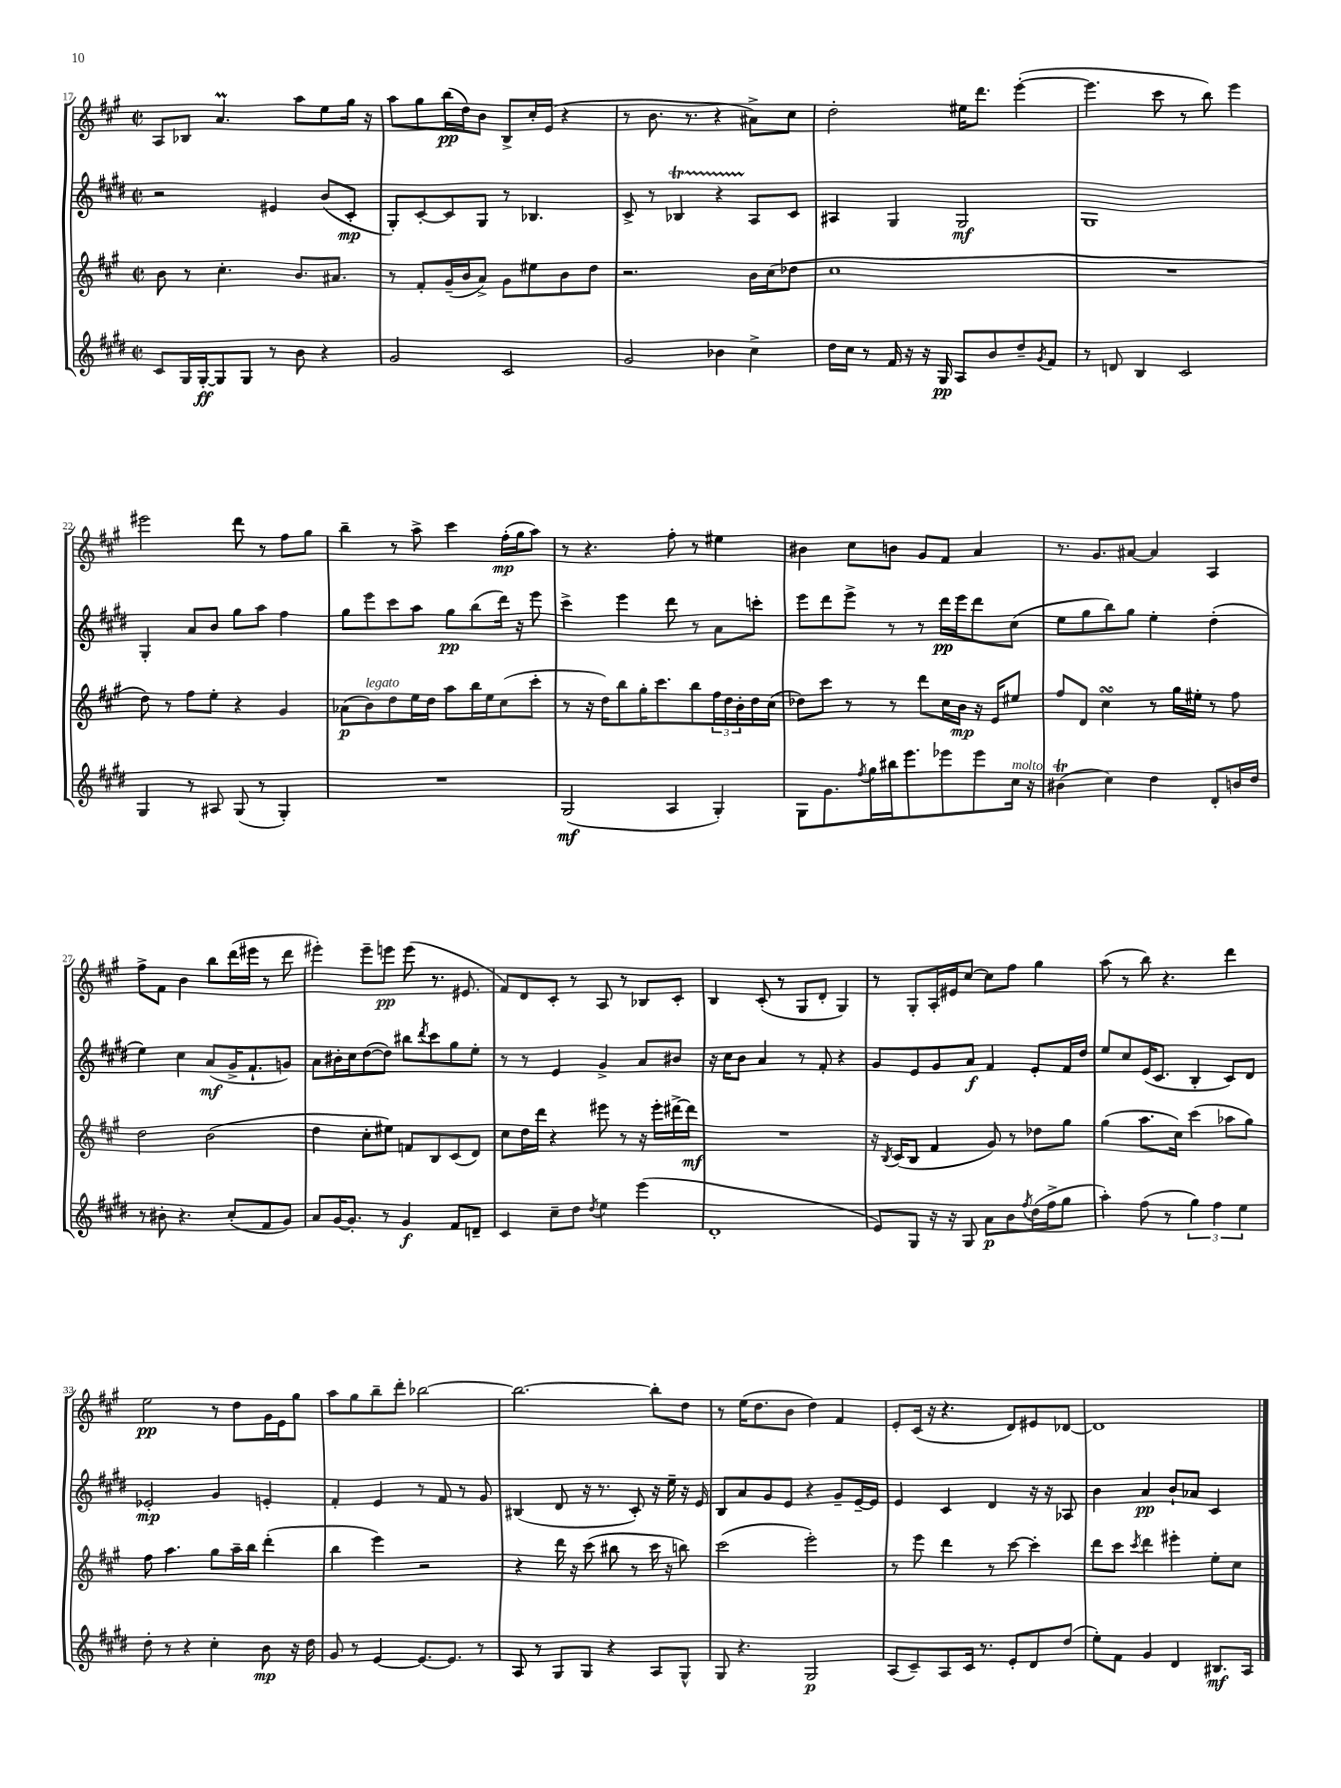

**kern	**kern	**kern	**kern
*staff4	*staff3	*staff2	*staff1
*clefG2	*clefG2	*clefG2	*clefG2
*k[f#c#g#d#]	*k[f#c#g#]	*k[f#c#g#d#]	*k[f#c#g#]
*M2/2	*M2/2	*M2/2	*M2/2
*met(c|)	*met(c|)	*met(c|)	*met(c|)
8c#	8b	2r	8A
16G#	8r	.	8B-
[16G#'	.	.	.
8G#]	4.cc#'	.	4.a
8G#	.	.	.
8r	.	4e#	.
8b	8.b	.	8aa
4r	.	(8b	8ee
.	8.a#	.	.
.	.	8c#'	16gg#
.	.	.	16r
=	=	=	=
2g#	8r	8G#')	8aa
.	8f#'	[8c#'	8gg#
.	(16g#~	8c#]	(16bb
.	16b	.	16dd)
.	8a^)	8G#	8b
2c#	8g#	8r	8B^
.	8ee#	4.B-	16cc#'
.	.	.	(16e
.	8b	.	4r
.	8dd	.	.
=	=	=	=
2g#	2.r	8c#^	8r
.	.	8r	8.b
.	.	4B-	.
.	.	.	8.r
4b-	.	4r	4r
4cc#^	16b	8A	8a#^)
.	(16cc#	.	.
.	8dd-	8c#	8cc#
=	=	=	=
16dd#	1cc#	4A#	2dd'
16cc#	.	.	.
8r	.	.	.
16f#	.	4G#	.
16r	.	.	.
16r	.	.	.
16G#	.	.	.
8A	.	2G#	16ee#
.	.	.	8.ddd
8b	.	.	.
8dd#~	.	.	([4eee'
8qg#	.	.	.
8f#	.	.	.
=	=	=	=
8r	1r	1G#	4.eee]
8d	.	.	.
4B	.	.	.
.	.	.	8ccc#
2c#	.	.	8r
.	.	.	8bb)
.	.	.	4eee
=	=	=	=
4G#	8dd)	4G#'	2eee#
.	8r	.	.
8r	8ff#	8a	.
8A#	8ee'	8b	.
(8G#	4r	8gg#	8ddd
8r	.	8aa	8r
4G#')	4g#	4ff#	8ff#
.	.	.	8gg#
=	=	=	=
1r	(8a-	8gg#	4bb~
.	8b)	8eee	.
.	8dd	8ccc#	8r
.	16ee	8aa	8aa^
.	16dd	.	.
.	8aa	8gg#	4ccc#
.	16bb	(8bb	.
.	16ee	.	.
.	(8cc#	16ddd#)	(16ff#'
.	.	16r	16gg#
.	8ccc#'	8eee	8aa)
=	=	=	=
(2G#	8r	4ccc#^	8r
.	16r	.	4.r
.	16dd)	.	.
.	8bb	4eee	.
.	16gg#'	.	.
.	8.ccc#	.	.
4A	.	8ddd#	8ff#'
.	8bb	8r	8r
4G#')	24ff#	8a	4ee#
.	24dd	.	.
.	24b'	.	.
.	16dd	8ccc'	.
.	(16cc#	.	.
=	=	=	=
8G#	8dd-)	8eee	4b#
8.g#	8ccc#	8ddd#	.
.	8r	8eee^	8cc#
8qff#	.	.	.
16gg#	.	.	.
16bb#	8r	8r	8b
8.eee	.	.	.
.	8ddd	8r	8g#
8eee-	16cc#	16ddd#	8f#
.	16b	16eee	.
8eee-	16r	8ddd#	4a
.	16e	.	.
16cc#	8ee#	(8cc#	.
16r	.	.	.
=	=	=	=
(4b#	8ff#	8ee	8.r
.	8d	8gg#	.
.	.	.	8.g#
4cc#)	4cc#	8bb)	.
.	.	8gg#	[8a#
4dd#	8r	4ee'	4a#]
.	16gg#	.	.
.	16ee#'	.	.
8d#'	8r	(4dd#'	4A
16b	8ff#	.	.
16dd#	.	.	.
=	=	=	=
8r	2dd	4ee)	8ff#^
8b#'	.	.	8f#
4.r	.	4cc#	4b
.	(2b	(8a	8bb
(8cc#'	.	16g#^	(16ddd
.	.	8.f#`	16eee#
8f#	.	.	8r
8g#)	.	8g)	8ddd
=	=	=	=
8a	4dd	8a	4eee#')
[16g#	.	16b#'	.
8.g#']	.	16cc#	.
.	8cc#'	([8dd#	8eee#~
8r	8ee#)	8dd#])	8eee
4g#	8f	8bb#	(8eee
.	.	8qddd#	.
.	8B	8ccc#	8.r
8f#	(8c#	8gg#	.
.	.	.	8.e#
8d~	8d)	8ee'	.
=	=	=	=
4c#	8cc#	8r	8f#)
.	16dd	8r	8d
.	16ddd	.	.
8cc#~	4r	4e	8c#'
8dd#	.	.	8r
8qdd#	.	.	.
4ee	8eee#	4g#^	8A
.	8r	.	8r
(4eee	16r	8a	8B-
.	16eee#'	.	.
.	[16ddd#^	8b#	8c#'
.	16ddd#]	.	.
=	=	=	=
1d#'	1r	16r	4B
.	.	16cc#	.
.	.	8b	.
.	.	4a	(8c#'
.	.	.	8r
.	.	8r	8G#
.	.	8f#'	8d'
.	.	4r	4G#)
=	=	=	=
8e)	16r	8g#	8r
.	8qB	.	.
.	(16c#	.	.
8G#	8B	8e	8G#'
16r	4f#	8g#	16A'
16r	.	.	16e#
8G#	.	8a	[8cc#
8a	8g#)	4f#	8cc#]
8b	8r	.	8ff#
8qff#	.	.	.
(16dd#	8dd-	8e'	4gg#
16ff#^	.	.	.
8gg#	8gg#	16f#	.
.	.	16dd#	.
=	=	=	=
4aa')	(4gg#	8ee	(8aa
.	.	8cc#	8r
(8ff#	8.aa	(16e	8bb)
.	.	8.c#	.
8r	.	.	4.r
.	16cc#)	.	.
6gg#)	(4ccc#	4B'	.
6ff#	.	.	.
.	8aa-	8c#)	4ddd
6ee	.	.	.
.	8gg#)	8d#	.
=	=	=	=
8dd#'	8ff#	2e-'	2ee
8r	4.aa	.	.
4r	.	.	.
4cc#'	8gg#	4g#	8r
.	16aa~	.	8dd
.	16bb	.	.
8b	(4ddd'	4e'	16g#
.	.	.	16e
16r	.	.	8gg#
16dd#	.	.	.
=	=	=	=
8g#	4bb	4f#'	8aa
8r	.	.	8gg#
[4e	4eee)	4e	8bb~
.	.	.	8ddd'
8.e_	2r	8r	[2bb-
.	.	8f#	.
8.e]	.	.	.
.	.	8r	.
8r	.	8g#	.
=	=	=	=
8A	4r	(4B#	2.bb-_
8r	.	.	.
8G#	16ddd	8d#	.
.	16r	.	.
8G#	(8ccc#	16r	.
.	.	8.r	.
4r	8bb#	.	.
.	8r	8c#')	.
8A	16ccc#	16r	8bb-']
.	16r	16ee~	.
8G#^^	8bb)	16r	8dd
.	.	16e	.
=	=	=	=
8G#	(2ccc#	8B	8r
4.r	.	8a	(16ee
.	.	.	8.dd
.	.	8g#	.
.	.	8e	8b
2G#	2eee')	4r	4dd)
.	.	8g#~	4f#
.	.	[16e~	.
.	.	16e]	.
=	=	=	=
(8A	8r	4e	8e'
8c#~)	8eee	.	(16c#
.	.	.	16r
8A	4ddd	4c#	4.r
16c#	.	.	.
8.r	.	.	.
.	8r	4d#	.
8e'	[8ccc#	.	8d)
8d#	4ccc#']	16r	8e#
.	.	16r	.
(8dd#	.	8A-	[8d-
=	=	=	=
8ee')	8ddd	4b	1d-]
8f#	8ccc#	.	.
.	8qccc#	.	.
4g#	4ddd	4a	.
4d#	4eee#'	8b`	.
.	.	8a-	.
8.B#	8ee'	4c#	.
.	8cc#	.	.
16A	.	.	.
==	==	==	==
*-	*-	*-	*-
